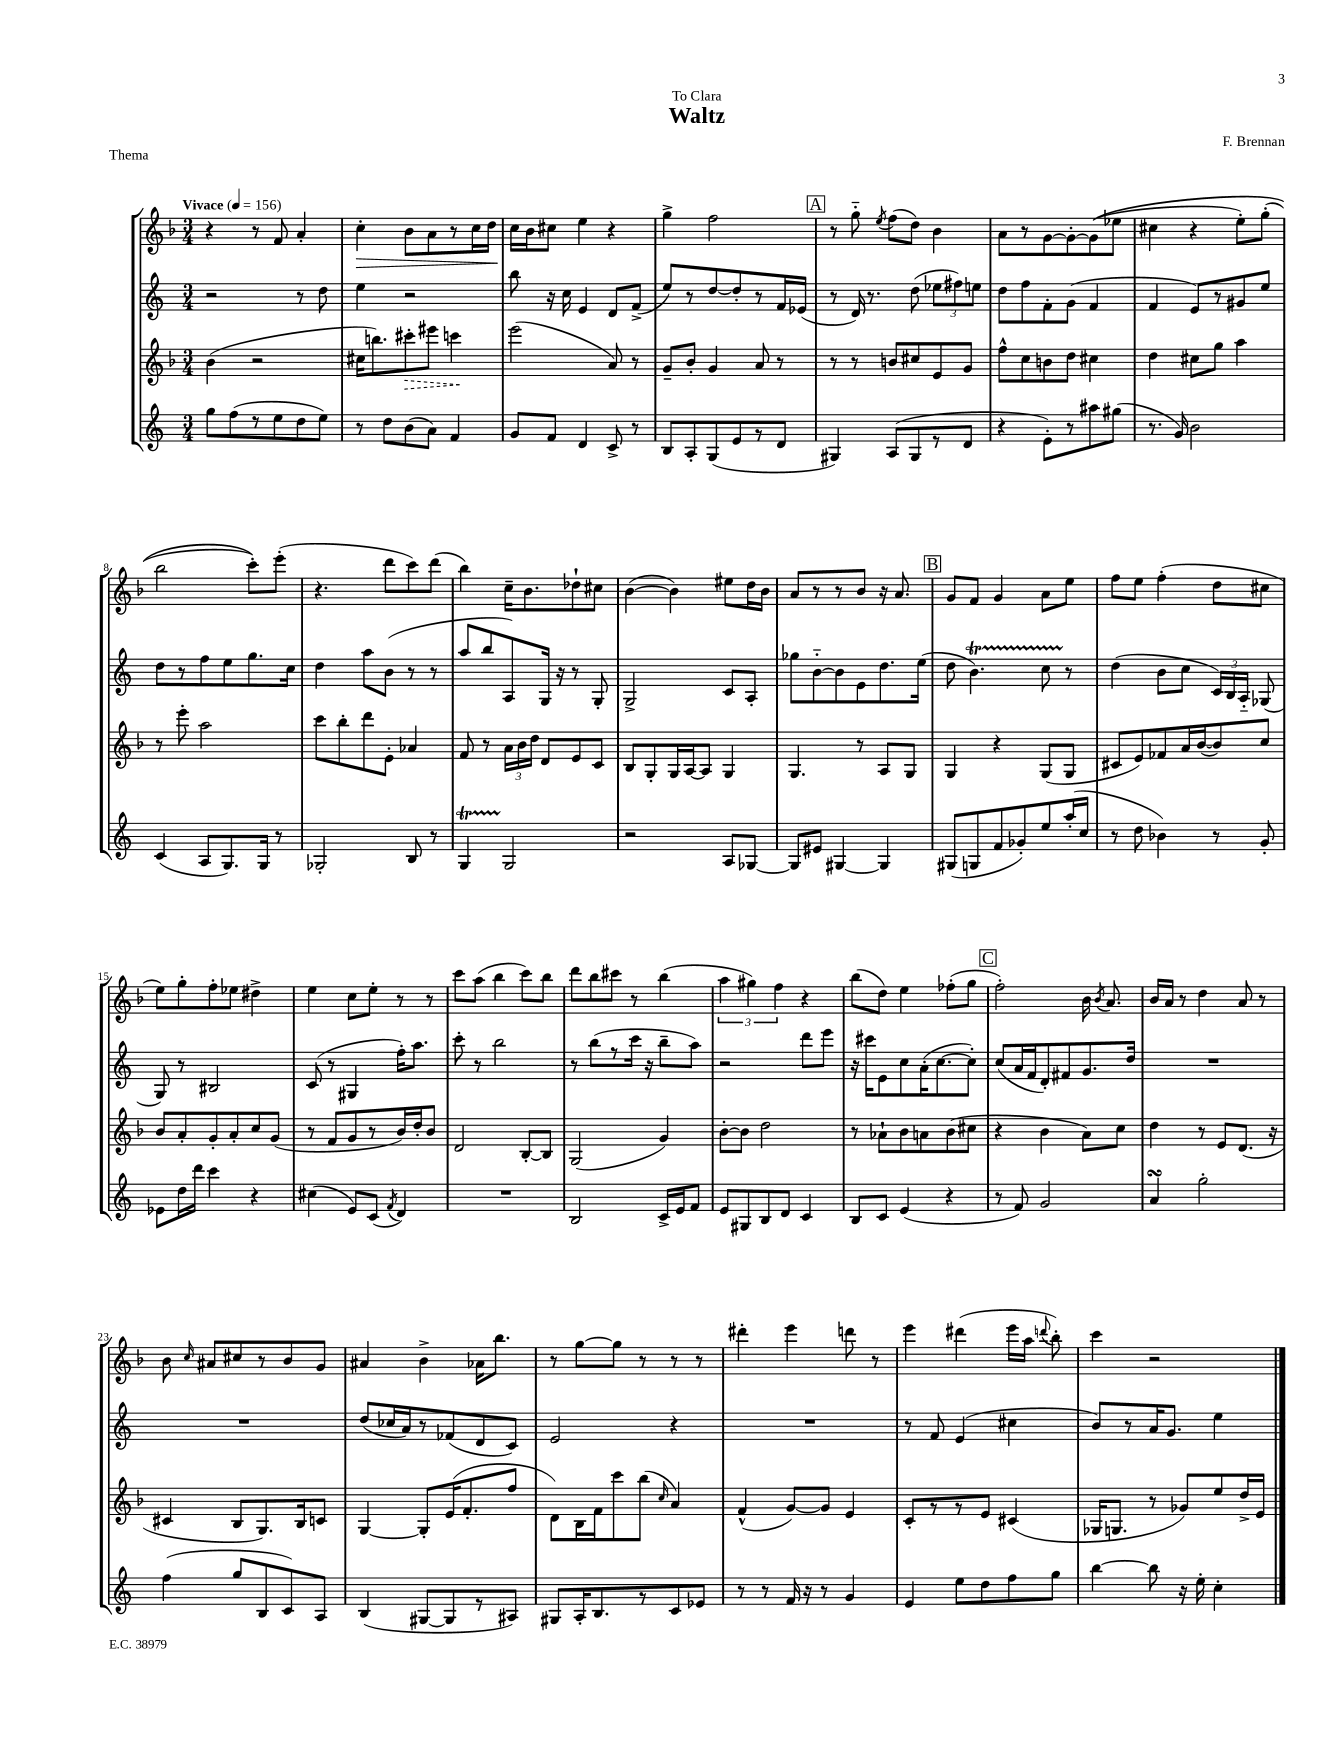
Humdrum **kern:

**kern	**kern	**dynam	**kern	**kern	**dynam
*part4	*part3	*part3	*part2	*part1	*part1
*staff4	*staff3	*staff3	*staff2	*staff1	*staff1
*clefG2	*clefG2	*	*clefG2	*clefG2	*
*k[]	*k[b-]	*	*k[]	*k[b-]	*
*M3/4	*M3/4	*	*M3/4	*M3/4	*
*MM156	*MM156	*	*MM156	*MM156	*
=1	=1	=1	=1	=1	=1
!	!	!	!	!LO:TX:a:B:t=Vivace	!
8gg\L	(4b-\	.	2r	4r	.
(8ff\	.	.	.	.	.
8r	2r	.	.	8r	.
8ee\	.	.	.	8f/	.
8dd\	.	.	8r	4a'/	.
8ee\J)	.	.	8dd\	.	.
=2	=2	=2	=2	=2	=2
!	!	!	!	!	!LO:HP:b
8r	16cc#X\KL	.	4ee\	4cc'\	>
.	8.bbn\)	.	.	.	.
8dd\L	.	.	.	.	.
!	!	!LO:HP:b	!	!	!
(8b\	8ccc#X'\	>	2r	8b-\L	.
8a\J)	8eee#X\J	.	.	8a\	.
4f/	4cccn\	.	.	8r	.
.	.	.	.	16cc\L	.
.	.	.	.	16dd\JJ	.
.	.	]	.	.	.
=3	=3	=3	=3	=3	=3
8g/L	(2eee\	.	8bb\	16cc\LL	.
.	.	.	.	16b-\J	]
8f/J	.	.	16r	8cc#X\J	.
.	.	.	16cc\	.	.
4d/	.	.	4e/	4ee\	.
8c^/	8a/)	.	8d/L	4r	.
8r	8r	.	(8f^/J	.	.
=4	=4	=4	=4	=4	=4
8B/L	8g~/L	.	8ee/L)	4gg^\	.
8A'/	8b-'/J	.	8r	.	.
(8G/	4g/	.	[8dd/	2ff\	.
8e/	.	.	8dd'/]	.	.
8r	8a/	.	8r	.	.
8d/J	8r	.	16f/L	.	.
.	.	.	(16e-X/JJ	.	.
!!LO:REH:place=s1:t=A
=5	=5	=5	=5	=5	=5
4G#X/)	8r	.	8r	8r	.
.	8r	.	16d/)	8gg\	.
.	.	.	8.r	.	.
.	.	.	.	8qee/	.
(8A/L	8bn/L	.	.	(8ff\L	.
8G#/	8cc#X/	.	(8dd\	8dd\J)	.
8r	8e/	.	12ee-X\L	4b-\	.
.	.	.	12ff#X\)	.	.
8d/J	8g/J	.	.	.	.
.	.	.	12een\J	.	.
=6	=6	=6	=6	=6	=6
4r	8ff^^\L	.	8dd\L	8a\L	.
.	8cc\	.	8ff\	8r	.
8e'\L)	8bn\	.	8f'\	[8g\	.
8r	8dd\J	.	(8g\J	8g'\_	.
8aa#X\	4cc#X\	.	4f/	((8g\]	.
(8gg#X\J	.	.	.	8ee-X\J	.
=7	=7	=7	=7	=7	=7
8.r	4dd\	.	4f/	4cc#X\	.
16g/)	.	.	.	.	.
2b\	8cc#X\L	.	8e/L)	4r	.
.	8gg\J	.	8r	.	.
.	4aa\	.	8g#X/	8ee'\L)	.
.	.	.	8ee/J	(8gg'\J	.
!!LO:LB:g=z
=8	=8	=8	=8	=8	=8
(4c/	8r	.	8dd\L	2bb-\	.
.	8eee'\	.	8r	.	.
8A/L	2aa\	.	8ff\	.	.
8.G/)	.	.	8ee\	.	.
.	.	.	8.gg\	8ccc'\L))	.
16G/Jk	.	.	.	.	.
8r	.	.	.	(8eee'\J	.
.	.	.	16cc\Jk	.	.
=9	=9	=9	=9	=9	=9
2G-X'/	8ccc\L	.	4dd\	4.r	.
.	8bb-'\	.	.	.	.
.	8ddd\	.	8aa\L	.	.
.	8e'\J	.	(8b\J	8ddd\L	.
8B/	4a-X/	.	8r	8ccc\)	.
8r	.	.	8r	(8ddd\J	.
=10	=10	=10	=10	=10	=10
4GT/	8f/	.	8aa/L	4bb-\)	.
.	8r	.	8bb/	.	.
2G/	24a\LL	.	8A/)	16cc~\KL	.
.	24b-\	.	.	.	.
.	.	.	.	8.b-\	.
.	24dd\JJ	.	.	.	.
.	8d/L	.	16G/Jk	.	.
.	.	.	16r	.	.
.	8e/	.	8r	8dd-X`\	.
.	8c/J	.	8G'/	8cc#X\J	.
=11	=11	=11	=11	=11	=11
2r	8B-/L	.	2G^/	([4b-\	.
.	8G'/	.	.	.	.
.	16G/L	.	.	4b-\])	.
.	[16A/J	.	.	.	.
.	8A/J]	.	.	.	.
8A/L	4G/	.	8c/L	8ee#X\L	.
[8G-X/J	.	.	8A'/J	16dd\L	.
.	.	.	.	16b-\JJ	.
=12	=12	=12	=12	=12	=12
8G-/L]	4.G/	.	8gg-X\L	8a/L	.
8e#X/J	.	.	[8b\	8r	.
[4G#X/	.	.	8b\]	8r	.
.	8r	.	8e\	8b-/J	.
4G#/]	8A/L	.	8.dd\	16r	.
.	.	.	.	8.a/	.
.	8G/J	.	.	.	.
.	.	.	(16ee\Jk	.	.
!!LO:REH:place=s1:t=B
=13	=13	=13	=13	=13	=13
(8G#X/L	4G/	.	8dd\	8g/L	.
8Gn/	.	.	4.bt\)	8f/J	.
8f/	4r	.	.	4g/	.
8g-X'/)	.	.	.	.	.
8ee/	(8G/L	.	8ccTTT\	8a\L	.
(16aa'/L	8G/J	.	8r	8ee\J	.
16cc/JJ	.	.	.	.	.
=14	=14	=14	=14	=14	=14
8r	8c#X/L	.	(4dd\	8ff\L	.
8dd\	8e/)	.	.	8ee\J	.
4b-X\)	8f-X/	.	8b\L	(4ff'\	.
.	16a/L	.	8cc\J	.	.
.	([16b-/J	.	.	.	.
8r	8b-/])	.	24c/LL)	8dd\L	.
.	.	.	24B/	.	.
.	.	.	24A/JJ	.	.
8g'/	8cc/J	.	(8G-X/	8cc#X\J	.
!!LO:LB:g=z
=15	=15	=15	=15	=15	=15
8e-X\L	8b-/L	.	8G/)	8ee\L)	.
16dd\L	8a'/	.	8r	8gg'\	.
16ddd\JJ	.	.	.	.	.
4ccc\	8g'/	.	2B#X/	8ff'\	.
.	8a'/	.	.	8ee-X\J	.
4r	8cc/	.	.	4dd#X^\	.
.	(8g/J	.	.	.	.
=16	=16	=16	=16	=16	=16
(4cc#X\	8r	.	(8c/	4ee\	.
.	8f/L	.	8r	.	.
8e/L)	8g/	.	4G#X/	8cc\L	.
(8c/J	8r	.	.	8ee'\J	.
8qf/	.	.	.	.	.
4d/)	16b-/L)	.	16ff'\KL)	8r	.
.	16dd'/J	.	8.aa\J	.	.
.	8b-/J	.	.	8r	.
=17	=17	=17	=17	=17	=17
2.r	2d/	.	8ccc'\	8ccc\L	.
.	.	.	8r	(8aa\J	.
.	.	.	2bb\	4bb-\	.
.	[8B-'/L	.	.	8ccc\L)	.
.	8B-/J]	.	.	8bb-\J	.
=18	=18	=18	=18	=18	=18
2B/	(2G/	.	8r	8ddd\L	.
.	.	.	(8bb\L	8bb-\	.
.	.	.	8r	8ccc#X\J	.
.	.	.	16ccc\Jk	8r	.
.	.	.	16r	.	.
16c^/LL	4g/)	.	8bb~\L	(4bb-\	.
16e/J	.	.	.	.	.
8f/J	.	.	8aa\J)	.	.
=19	=19	=19	=19	=19	=19
8e/L	[8b-'\L	.	2r	6aa\	.
8G#X/	8b-\J]	.	.	.	.
.	.	.	.	6gg#X\)	.
8B/	2dd\	.	.	.	.
.	.	.	.	6ff\	.
8d/J	.	.	.	.	.
4c/	.	.	8ddd\L	4r	.
.	.	.	8eee\J	.	.
=20	=20	=20	=20	=20	=20
8B/L	8r	.	16r	(8bb-\L	.
.	.	.	16ccc#X\KL	.	.
8c/J	8a-X`\L	.	8e\	8dd\J)	.
(4e/	8b-\	.	8cc\	4ee\	.
.	8an\	.	(16a'\K	.	.
.	.	.	[8.cc\	.	.
4r	(8b-\	.	.	(8ff-X'\L	.
.	8cc#X\J	.	8cc'\J])	8gg\J	.
!!LO:REH:place=s1:t=C
=21	=21	=21	=21	=21	=21
8r	4r	.	(8cc/L	2ff'\)	.
8f/)	.	.	16a/L	.	.
.	.	.	16f/J	.	.
2g/	4b-\	.	8d'/)	.	.
.	.	.	8f#X/	.	.
.	8a\L)	.	8.g/	16b-\	.
.	.	.	.	8qb-/	.
.	.	.	.	8.a/	.
.	8cc\J	.	.	.	.
.	.	.	16dd/Jk	.	.
=22	=22	=22	=22	=22	=22
4asSSS/	4dd\	.	2.r	16b-/LL	.
.	.	.	.	16a/JJ	.
.	.	.	.	8r	.
2gg'\	8r	.	.	4dd\	.
.	8e/L	.	.	.	.
.	(8.d/J	.	.	8a/	.
.	.	.	.	8r	.
.	16r	.	.	.	.
!!LO:LB:g=z
=23	=23	=23	=23	=23	=23
(4ff\	4c#X/	.	2.r	8b-\	.
.	.	.	.	16qqcc/	.
.	.	.	.	8a#X/L	.
8gg/L	8B-/L	.	.	8cc#X/	.
8B/	8.G/)	.	.	8r	.
8c/)	.	.	.	8b-/	.
.	16B-/k	.	.	.	.
8A/J	8cn/J	.	.	8g/J	.
=24	=24	=24	=24	=24	=24
(4B/	[4G/	.	(8dd/L	4a#X/	.
.	.	.	16cc-X/L	.	.
.	.	.	16a/J)	.	.
[8G#X/L	8G'/L]	.	8r	4b-^\	.
8G#/]	(16e/K	.	(8f-X/	.	.
.	8.f'/	.	.	.	.
8r	.	.	8d/	16a-X\KL	.
.	.	.	.	8.bb-\J	.
8A#X/J)	8ff/J	.	8c/J)	.	.
=25	=25	=25	=25	=25	=25
8G#X/L	8d\L)	.	2e/	8r	.
16A'/K	16B-\L	.	.	[8gg\L	.
8.B/	16f\J	.	.	.	.
.	8ccc\	.	.	8gg\J]	.
8r	(8bb-\J	.	.	8r	.
.	16qqcc/	.	.	.	.
8c/	4a/)	.	4r	8r	.
8e-X/J	.	.	.	8r	.
=26	=26	=26	=26	=26	=26
8r	(4f^^/	.	2.r	4ddd#X'\	.
8r	.	.	.	.	.
16f/	[8g/L)	.	.	4eee\	.
16r	.	.	.	.	.
8r	8g/J]	.	.	.	.
4g/	4e/	.	.	8dddn\	.
.	.	.	.	8r	.
=27	=27	=27	=27	=27	=27
4e/	8c'/L	.	8r	4eee\	.
.	8r	.	8f/	.	.
8ee\L	8r	.	(4e/	(4ddd#X\	.
8dd\	8e/J	.	.	.	.
8ff\	(4c#X/	.	4cc#X\	16eee\LL	.
.	.	.	.	16aa\JJ	.
.	.	.	.	8qqdddn/	.
8gg\J	.	.	.	8bb-'\)	.
=28	=28	=28	=28	=28	=28
[4bb\	16G-X/KL	.	8b/L)	4ccc\	.
.	8.Gn/J	.	.	.	.
.	.	.	8r	.	.
8bb\]	8r	.	16a/K	2r	.
.	.	.	8.g/J	.	.
16r	8g-X/L)	.	.	.	.
16ee'\	.	.	.	.	.
4cc'\	8ee/	.	4ee\	.	.
.	16dd^/L	.	.	.	.
.	16e/JJ	.	.	.	.
==	==	==	==	==	==
*-	*-	*-	*-	*-	*-
